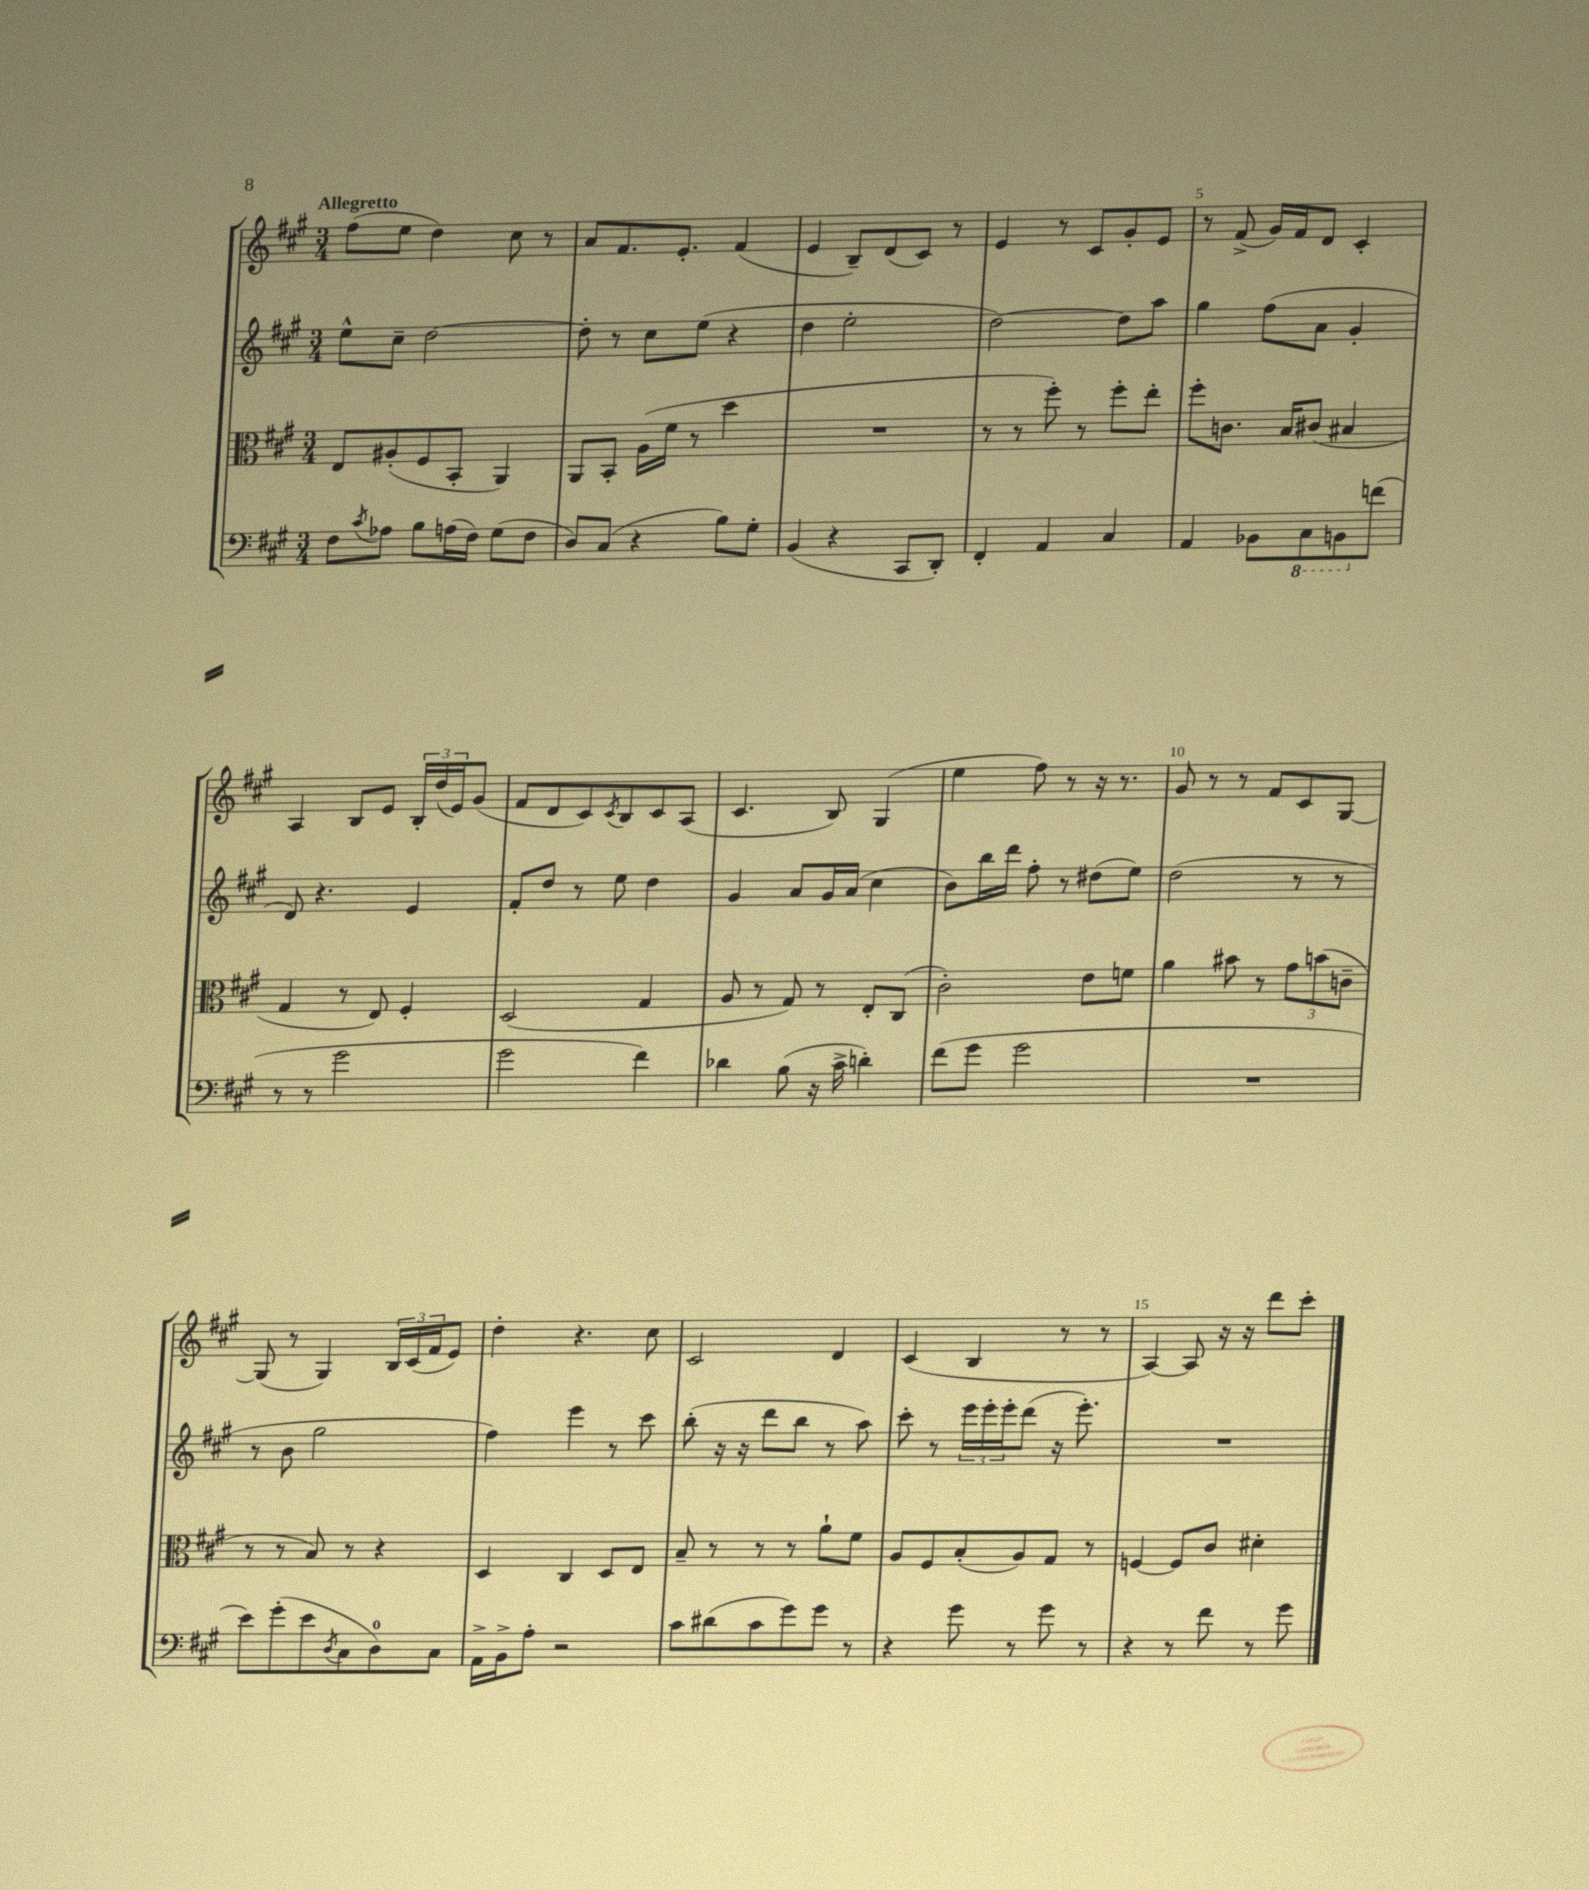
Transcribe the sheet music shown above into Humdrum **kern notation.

**kern	**kern	**kern	**kern
*part4	*part3	*part2	*part1
*staff4	*staff3	*staff2	*staff1
*clefF4	*clefC3	*clefG2	*clefG2
*k[f#c#g#]	*k[f#c#g#]	*k[f#c#g#]	*k[f#c#g#]
*M3/4	*M3/4	*M3/4	*M3/4
=1	=1	=1	=1
!	!	!	!LO:TX:a:B:t=Allegretto
8F#\L	8E/L	8ee^^\L	(8ff#\L
8qc#/	.	.	.
8A-X\J	(8A#X'/	8cc#~\J	8ee\J
8B\L	8F#/	[2dd\	4dd\)
(16An\L	8BB'/J	.	.
16F#\JJ)	.	.	.
(8G#\L	4AA/)	.	8cc#\
8F#\J	.	.	8r
=2	=2	=2	=2
8D/L)	8AA/L	8dd'\]	8a/L
(8C#/J	8BB'/J	8r	8.f#/
4r	(16A\LL	8cc#\L	.
.	16f#\JJ	.	8.e'/J
.	8r	(8ee\J	.
8B\L)	4dd\	4r	(4f#/
8G#'\J	.	.	.
=3	=3	=3	=3
(4BB/	2.r	4dd\	4e/
4r	.	2ee'\	8B~/L)
.	.	.	(8d/
8CC#/L	.	.	8c#/J)
8DD'/J)	.	.	8r
=4	=4	=4	=4
4FF#'/	8r	[2dd\)	4e/
.	8r	.	.
4AA/	8ff#'\)	.	8r
.	8r	.	8c#/L
4C#/	8ff#'\L	8dd\L]	8g#'/
.	8ee'\J	8aa\J	8e/J
=5	=5	=5	=5
4AA/	8ff#'\L	4gg#\	8r
.	8.cn\J	.	(8f#^/
8BB-X\L	.	(8ff#\L	16g#/LL)
.	16B/KL	.	16f#/J
*8ba	*	*	*
8CC#\	(8c#X/J	8a\J	8d/J
8BBBn\	4B#X/	4g#'/	4c#'/
*X8ba	*	*	*
(8fn\J	.	.	.
!!LO:LB:g=z
=6	=6	=6	=6
8r	4G#/	8d/)	4A/
8r	.	4.r	.
2g#\	8r	.	8B/L
.	8E/)	.	8e/J
.	4F#'/	4e/	24B'/LL
.	.	.	(24dd/
.	.	.	24e/J)
.	.	.	(8g#/J
=7	=7	=7	=7
2g#\	(2D/	8f#'/L	8f#/L
.	.	8dd/J	8d/
.	.	8r	8c#/)
.	.	.	8qc#/
.	.	8ee\	8B/
4f#\)	4G#/	4dd\	8c#/
.	.	.	(8A/J
=8	=8	=8	=8
4d-X\	8A/	4g#/	4.c#/
.	8r	.	.
(8B\	8G#/)	8a/L	.
16r	8r	16g#/L	8B/)
16c#^\	.	(16a/JJ	.
4dn'\)	8E'/L	4cc#\	(4G#/
.	(8C#/J	.	.
=9	=9	=9	=9
(8f#\L	2c#'\)	8b\L)	4ee\
8g#\J	.	16bb\L	.
.	.	16ddd\JJ	.
2g#\	.	8ff#'\	8ff#\)
.	.	8r	8r
.	8e\L	(8dd#X\L	16r
.	.	.	8.r
.	8fn\J	8ee\J)	.
=10	=10	=10	=10
2.r	4a\	(2dd\	8g#/
.	.	.	8r
.	8b#X\	.	8r
.	8r	.	8f#/L
.	12g#\L	8r	8c#/
.	(12bn\	.	.
.	.	8r	[8G#/J
.	12cn~\J	.	.
!!LO:LB:g=z
=11	=11	=11	=11
8e\L)	8r	8r	(8G#/]
(8g#'\	8r	8b\	8r
8e\	8B/)	2gg#\	4G#/)
8qD/	.	.	.
8C#\	8r	.	.
8D\)	4r	.	24B/LL
.	.	.	(24c#/
.	.	.	24f#/J
8C#\J	.	.	8e/J)
=12	=12	=12	=12
16AA^\LL	4D/	4ff#\)	4dd'\
16BB^\J	.	.	.
8A'\J	.	.	.
2r	4C#/	4eee\	4.r
.	8D/L	8r	.
.	8E/J	8ccc#\	8cc#\
=13	=13	=13	=13
8c#\L	8B~/	(8bb'\	2c#/
(8d#X\	8r	16r	.
.	.	16r	.
8c#\	8r	8ddd\L	.
8g#\)	8r	8bb\J	.
8g#\J	8a`\L	8r	4d/
8r	8f#\J	8aa\)	.
=14	=14	=14	=14
4r	8A/L	8ccc#'\	(4c#/
.	8F#/	8r	.
8g#\	(8B'/	24eee\LL	4B/
.	.	24eee'\	.
.	.	24eee'\J	.
8r	8A/)	(8ddd\J	.
8g#\	8G#/J	16r	8r
.	.	8.eee'\)	.
8r	8r	.	8r
=15	=15	=15	=15
4r	[4Fn/	2.r	[4A/)
8r	8F/L]	.	8A/]
8f#\	8c#/J	.	16r
.	.	.	16r
8r	4d#X'\	.	8ddd\L
8g#\	.	.	8ccc#'\J
==	==	==	==
*-	*-	*-	*-
